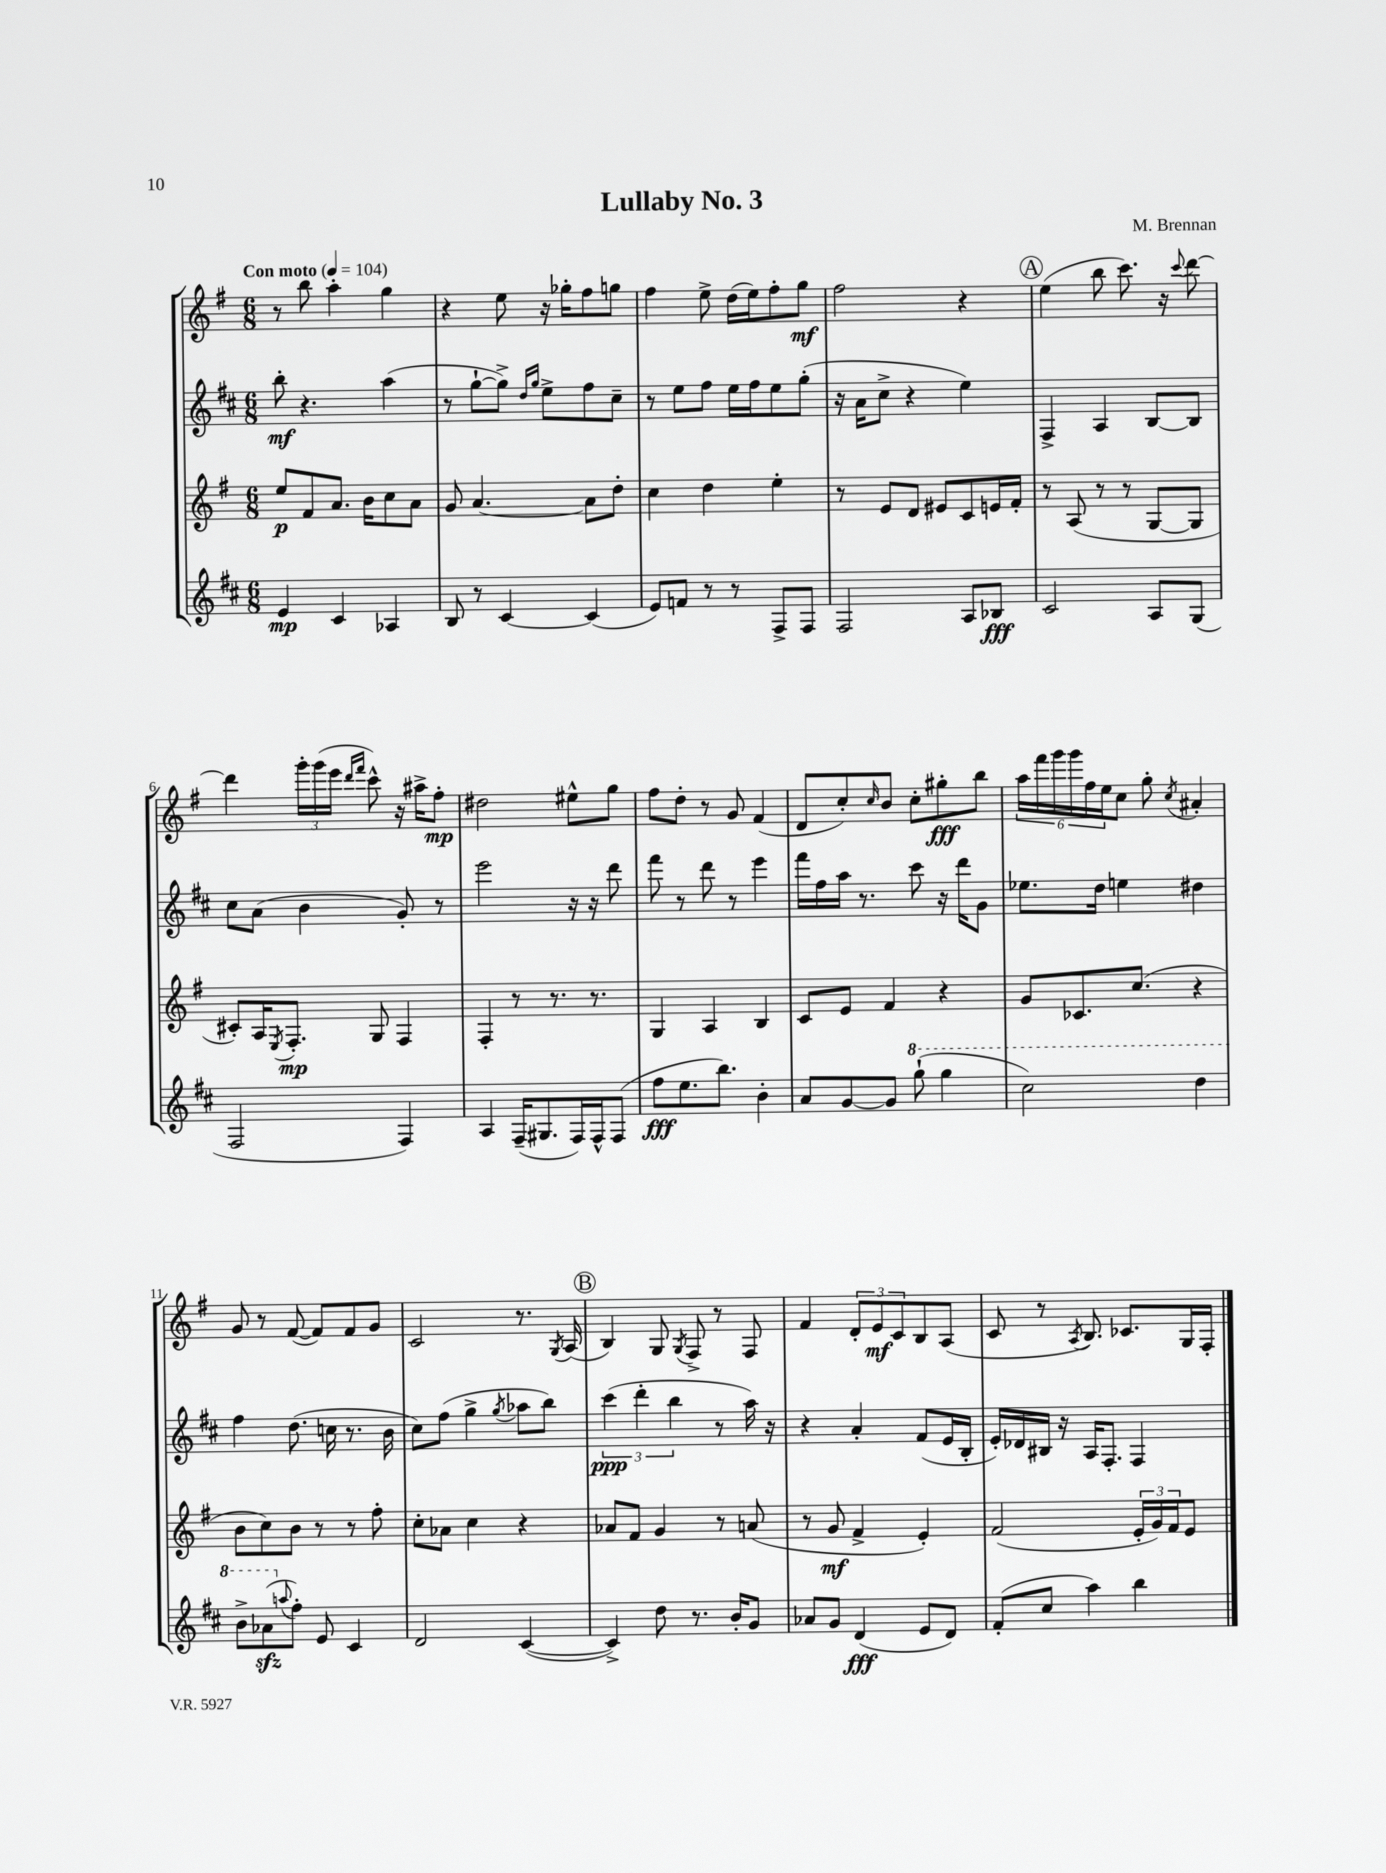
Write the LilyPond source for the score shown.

\header { title = "Lullaby No. 3" composer = "M. Brennan" }
<<
\new StaffGroup <<
\new Staff = "s0" {
    \clef treble \key g \major \numericTimeSignature \time 6/8 \tempo "Con moto" 4 = 104
    r8 b''8 a''4-. g''4 |
    r4 e''8 r16 ges''16-. fis''8 g''8 |
    fis''4 e''8-> d''16( e''16) fis''8-. g''8\mf |
    fis''2 r4 |
    \mark \markup { \circle "A" } e''4( b''8 c'''8.) r16 \appoggiatura { c'''8 } d'''8~ |
    d'''4 \tuplet 3/2 { g'''16-. g'''16( e'''16 } \grace { d'''16 fis'''16 } c'''8-^) r16 ais''16-> fis''8-.\mp |
    dis''2 eis''8-^ g''8 |
    fis''8 d''8-. r8 g'8 fis'4( |
    d'8 c''8-.) \grace { c''16 } b'8 c''8-. gis''8-.\fff b''8 |
    \tuplet 6/4 { a''16 fis'''16 g'''16 g'''16 fis''16 e''16 } c''8 g''8-. \acciaccatura { c''8 } ais'4-. |
    g'8 r8 fis'8~( fis'8) fis'8 g'8 |
    c'2 r8. \acciaccatura { g8 } a16( |
    \mark \markup { \circle "B" } b4) g8 \acciaccatura { g8 } fis8-> r8 fis8 |
    fis'4 \tuplet 3/2 { d'8-. e'8\mf c'8 } b8 a8( |
    c'8 r8 \acciaccatura { a8 } b8.) ces'8. g16 fis16-. \bar "|." |
}
\new Staff = "s1" {
    \clef treble \key d \major \numericTimeSignature \time 6/8
    b''8-.\mf r4. a''4( |
    r8 g''8~-! g''8->) \grace { d''16 g''16 } e''8-> fis''8 cis''8-- |
    r8 e''8 fis''8 e''16 fis''16 e''8 g''8-.( |
    r16 a'16 cis''8-> r4 e''4) |
    \mark \markup { \circle "A" } fis4-> a4 b8~ b8 |
    cis''8 a'8( b'4 g'8-.) r8 |
    e'''2 r16 r16 d'''8 |
    fis'''8 r8 d'''8 r8 e'''4 |
    fis'''16 fis''16 a''16 r8. cis'''8 r16 d'''16 g'8 |
    ees''8. d''16 e''4 dis''4 |
    fis''4 d''8.( c''16 r8. b'16 |
    cis''8) fis''8( g''4-> \acciaccatura { g''8 } aes''8 b''8) |
    \mark \markup { \circle "B" } \tuplet 3/2 { cis'''4\ppp( d'''4-. b''4 } r8 a''16) r16 |
    r4 a'4-. fis'8( e'16 b16-. |
    e'16-.) des'16 bis16 r16 a16 fis8.-. fis4 \bar "|." |
}
\new Staff = "s2" {
    \clef treble \key g \major \numericTimeSignature \time 6/8
    e''8\p fis'8 a'8. b'16 c''8 a'8 |
    g'8 a'4.~ a'8 d''8-. |
    c''4 d''4 e''4-. |
    r8 e'8 d'8 eis'8 c'8 e'16 fis'16-. |
    \mark \markup { \circle "A" } r8 a8( r8 r8 g8~ g8 |
    cis'8-.) a16 \acciaccatura { e8 } fis8.-.\mp g8 fis4 |
    fis4-. r8 r8. r8. |
    g4 a4 b4 |
    c'8 e'8 fis'4 r4 |
    g'8 ces'8. c''8.( r4 |
    b'8 c''8) b'8 r8 r8 fis''8-. |
    c''8-. aes'8 c''4 r4 |
    \mark \markup { \circle "B" } aes'8 fis'8 g'4 r8 a'8( |
    r8 g'8\mf fis'4-> e'4-.) |
    fis'2( \tuplet 3/2 { e'16-. g'16) fis'16 } e'8 \bar "|." |
}
\new Staff = "s3" {
    \clef treble \key d \major \numericTimeSignature \time 6/8
    e'4\mp cis'4 aes4 |
    b8 r8 cis'4~ cis'4( |
    e'8) f'8 r8 r8 fis8-> fis8 |
    fis2 a8 bes8\fff |
    \mark \markup { \circle "A" } cis'2 a8 g8( |
    fis2 fis4) |
    a4 fis16--( gis8. fis16) fis16-^ fis8( |
    fis''8\fff e''8. b''8.) b'4-. |
    a'8 g'8~ g'8 \ottava #1 g'''8-!( g'''4 |
    cis'''2) d'''4 |
    b''8-> aes''8\sfz( \ottava #0 \appoggiatura { a''8 } fis''8-.) e'8 cis'4 |
    d'2 cis'4~( |
    \mark \markup { \circle "B" } cis'4->) d''8 r8. b'16-. g'8 |
    aes'8 g'8 d'4\fff( e'8 d'8) |
    fis'8-.( cis''8 a''4) b''4 \bar "|." |
}
>>
>>
